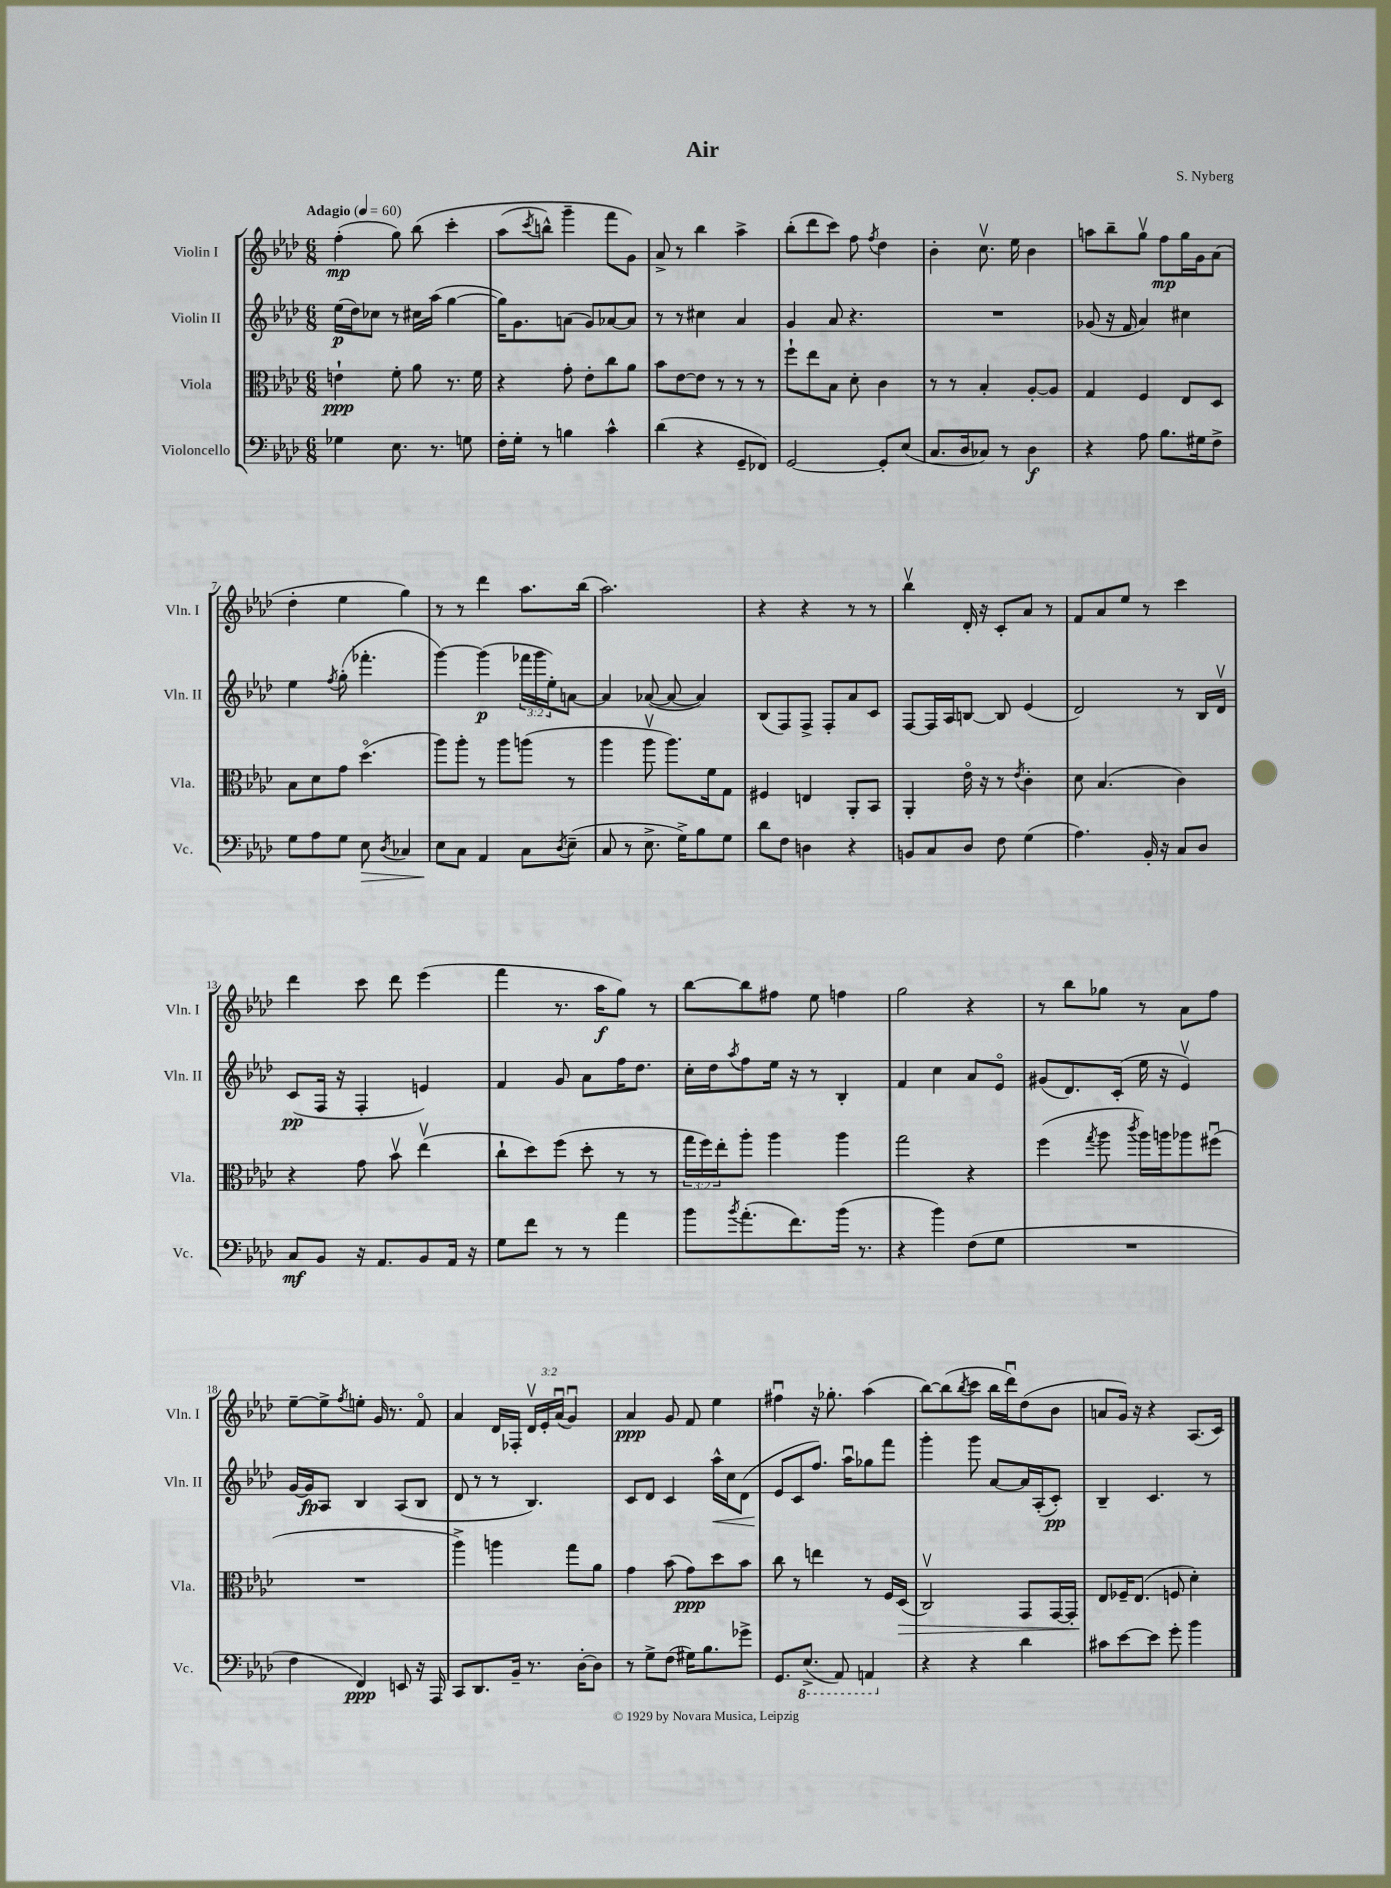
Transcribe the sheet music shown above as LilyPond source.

\header { title = "Air" composer = "S. Nyberg" }
<<
\new StaffGroup <<
\new Staff = "s0" \with { instrumentName = "Violin I" shortInstrumentName = "Vln. I" } {
    \clef treble \key aes \major \numericTimeSignature \time 6/8 \override Staff.TupletNumber.text = #tuplet-number::calc-fraction-text \tempo "Adagio" 4 = 60
    f''4-.\mp( g''8) bes''8\( c'''4-. |
    aes''8( \acciaccatura { c'''8 } b''8-^) g'''4-- f'''8 g'8\) |
    aes'8-> r8 bes''4 aes''4-> |
    bes''8-.( des'''8 c'''8) f''8 \acciaccatura { f''8 } des''4 |
    bes'4-. c''8.\upbow ees''16 bes'4 |
    a''8 bes''8-- g''8\upbow f''8\mp g''16 g'16 aes'8( |
    des''4-. ees''4 g''4) |
    r8 r8 des'''4 aes''8. bes''16( |
    aes''2.) |
    r4 r4 r8 r8 |
    bes''4\upbow des'16-. r16 c'8-. aes'8 r8 |
    f'8 aes'8 ees''8 r8 c'''4 |
    des'''4 c'''8 des'''8 ees'''4( |
    f'''4 r8. aes''16\f g''8) r8 |
    bes''8~ bes''8 fis''8 ees''8 f''4 |
    g''2 r4 |
    r8 bes''8 ges''8 r8 aes'8 f''8 |
    ees''8~-- ees''8-> \acciaccatura { f''8 } e''8-. g'16 r8. f'8\flageolet |
    aes'4 des'16 fes16-. \tuplet 3/2 { des'16\upbow ees'16-. aes'16\downbow( } g'4\downbow) |
    aes'4\ppp g'8 f'8 ees''4 |
    fis''4\downbow r16 ges''8.-. aes''4( |
    bes''8~) bes''8( \acciaccatura { bes''8 } c'''8 bes''16 des'''16\downbow) des''8( bes'8 |
    a'8 g'16) r16 r4 aes8.( c'16) \bar "|." |
}
\new Staff = "s1" \with { instrumentName = "Violin II" shortInstrumentName = "Vln. II" } {
    \clef treble \key aes \major \numericTimeSignature \time 6/8 \override Staff.TupletNumber.text = #tuplet-number::calc-fraction-text
    ees''16\p( des''16) ces''8 r8 cis''16 aes''16( g''4~ |
    g''16) g'8. a'8( g'8) aes'8~ aes'8 |
    r8 r8 cis''4 aes'4 |
    g'4 aes'8 r4. |
    R2. |
    ges'8( r16 f'16 aes'4) cis''4 |
    ees''4 \acciaccatura { f''8 } g''8-.( fes'''4.-. |
    g'''4~) g'''4\p( \tuplet 3/2 { fes'''16 g'''16 ees''16-.) } a'8~ |
    a'4 aes'8~( aes'8~ aes'4) |
    bes8( f8) f8-> f8-. aes'8 c'8 |
    f8~ f16 aes16 b8~ b8 ees'4( |
    des'2) r8 bes16 des'16\upbow |
    c'8\pp( f16 r16 f4-. e'4) |
    f'4 g'8 aes'8 f''16 des''8. |
    c''16-. des''16 \acciaccatura { aes''8 } f''8 ees''16 r16 r8 bes4-. |
    f'4 c''4 aes'8 ees'8\flageolet |
    gis'8( des'8.) c'16-.( ees''16 r16 ees'4\upbow) |
    g'16~ g'16\fp aes8 bes4 aes8( bes8 |
    des'8 r8 r8 bes4.) |
    c'8 des'8 c'4 aes''16-^\< c''16 des'8( |
    ees'8\! c'8 f''8.) aes''16\downbow ges''8 f'''8 |
    g'''4-. g'''8 aes'8~ aes'16 aes16-.( c'8-.\pp) |
    bes4-- c'4. r8 \bar "|." |
}
\new Staff = "s2" \with { instrumentName = "Viola" shortInstrumentName = "Vla." } {
    \clef alto \key aes \major \numericTimeSignature \time 6/8 \override Staff.TupletNumber.text = #tuplet-number::calc-fraction-text
    e'4-!\ppp f'8-. aes'8 r8. f'16 |
    r4 g'8-. ees'8-. c''8 aes'8 |
    bes'8 ees'8~ ees'8 r8 r8 r8 |
    f''8-! ees''8 bes8 des'8-. c'4 |
    r8 r8 bes4-. aes8~-. aes8 |
    g4 f4 ees8 des8 |
    bes8 des'8 g'8 des''4.\flageolet( |
    aes''8) aes''8-. r8 aes''8 a''8( r8 |
    aes''4 aes''8\upbow aes''8.) f'16 g8 |
    fis4 e4 aes,8-. bes,8 |
    aes,4-. ees'16\flageolet r16 r8 \acciaccatura { ees'8 } c'4-. |
    des'8 bes4.( c'4) |
    r4 g'8 bes'8\upbow ees''4\upbow( |
    c''8-! des''8) f''8( des''8-. r8 r8 |
    \tuplet 3/2 { g''16 f''16) ees''16-. } aes''8-. aes''4 aes''4 |
    g''2 r4 |
    f''4( \acciaccatura { g''8 } aes''8 \acciaccatura { c'''8 } aes''16) a''16 aes''8 fis''8\downbow( |
    R2. |
    aes''4->) a''4 g''8 aes'8 |
    g'4 bes'8( g'8\ppp) des''8 bes'8 |
    c''8 r8 e''4 r8 f16 des16\>( |
    c2\upbow) g,8 g,16~ g,16-. |
    ees8\! fes16-- ees8.( f8 des'4-.) \bar "|." |
}
\new Staff = "s3" \with { instrumentName = "Violoncello" shortInstrumentName = "Vc." } {
    \clef bass \key aes \major \numericTimeSignature \time 6/8
    ges4 ees8. r8. g8 |
    f16-. g16-. r8 b4 c'4-^ |
    des'4( r4 g,8-- fes,8) |
    g,2~ g,8-. ees8( |
    c8. des16 ces8) r8 des4\f |
    r4 aes8 bes8. gis16 f8-> |
    g8 aes8 g8 ees8\> \acciaccatura { des8 } ces4 |
    ees8\! c8 aes,4 c8 \acciaccatura { des8 } ees8--( |
    c8 r8 ees8.-> g16->) bes8 g8 |
    des'8 f8 d4 r4 |
    b,8 c8 des8 f8 g4( |
    aes4.) bes,16-. r16 c8 des8 |
    c8\mf bes,8 r16 aes,8. bes,8 aes,16 r16 |
    g8 f'8 r8 r8 aes'4 |
    bes'8 \acciaccatura { bes'8 } aes'8.-.( f'8.) bes'16( r8. |
    r4 bes'4) f8( g8 |
    R2. |
    f4 f,4\ppp) e,8 r16 aes,,16 |
    c,8 des,8. bes,16-- r8. des16~-. des8 |
    r8 g8-> f8( gis16) bes8. ges'8-> |
    g,8. \ottava #-1 ees,8.->( aes,,8) a,,4 \ottava #0 |
    r4 r4 des'4 |
    cis'8 ees'8~ ees'8 g'8-. bes'4 \bar "|." |
}
>>
>>
